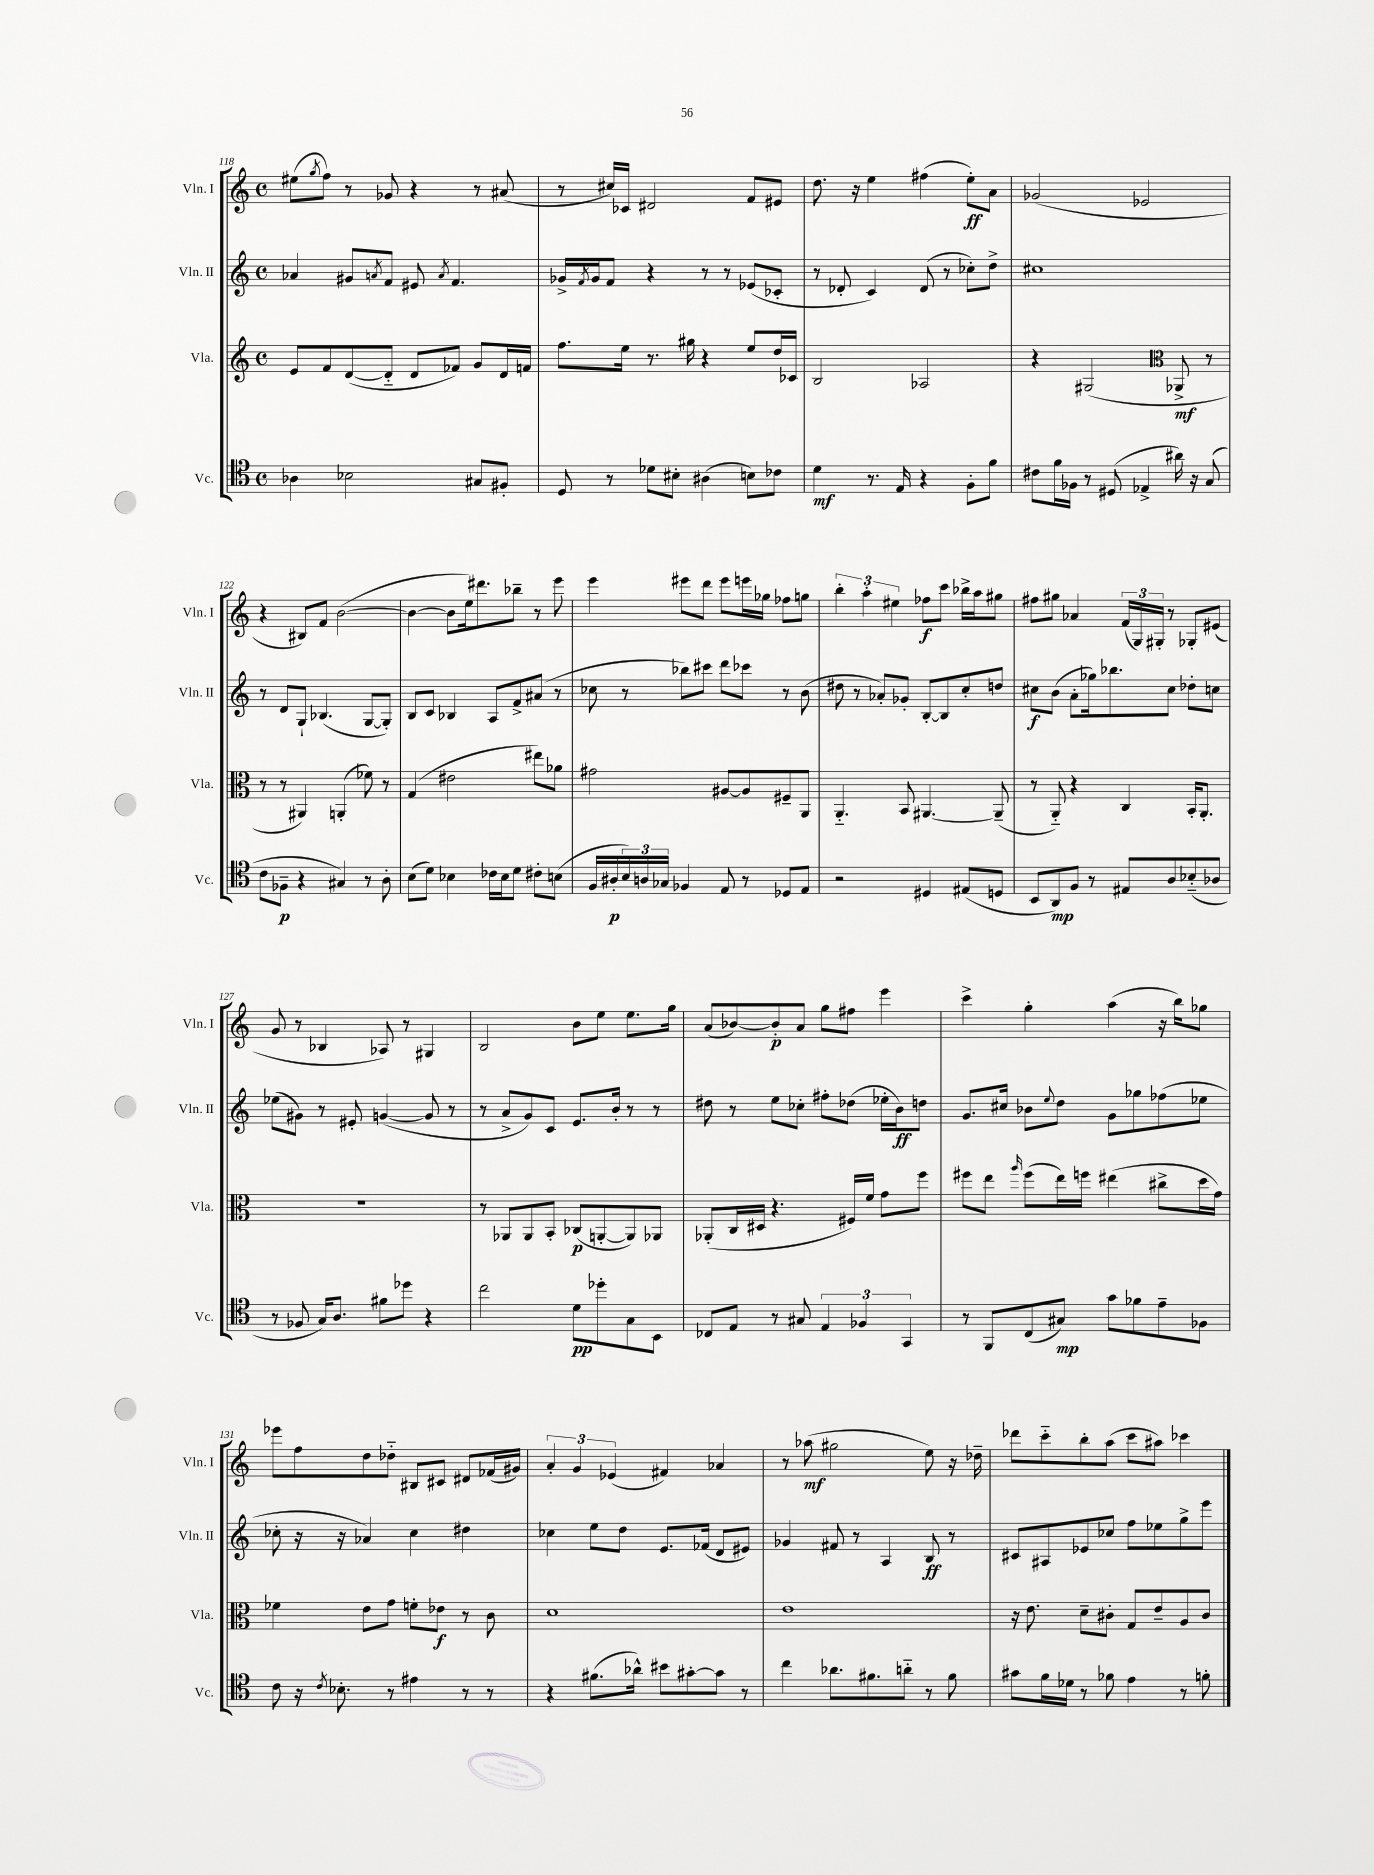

**kern	**kern	**kern	**kern
*staff4	*staff3	*staff2	*staff1
*clefC4	*clefG2	*clefG2	*clefG2
*k[]	*k[]	*k[]	*k[]
*M4/4	*M4/4	*M4/4	*M4/4
*met(c)	*met(c)	*met(c)	*met(c)
4A-	8e	4a-	(8ee#
.	.	.	8qgg
.	8f	.	8ff)
2B-	([8d	8g#	8r
.	.	8qa	.
.	8d'~]	8f	8g-
.	8d	8e#	4r
.	.	8qa	.
.	8f-)	4.f	.
8G#	8g	.	8r
8F#'	16d	.	(8a#
.	16f	.	.
=	=	=	=
8D	8.ff	16g-^	8r
.	.	8qf	.
.	.	16g-	.
8r	.	8f	16cc#)
.	16ee	.	16c-
8d-	8.r	4r	2d#
8B#'	.	.	.
.	16gg#	.	.
(4A#	4r	8r	.
.	.	8r	.
8B)	8ee	(8e-	8f
8c-	16dd	8c-'	8e#
.	16c-	.	.
=	=	=	=
4d	2B	8r	8.dd
.	.	8d-'	.
.	.	.	16r
8.r	.	4c)	4ee
16E	.	.	.
4r	2A-	(8d-	(4ff#
.	.	8r	.
8F'	.	8cc-')	8ee')
8f	.	8dd^	8a
=	=	=	=
8c#	4r	1cc#	(2g-
16f	.	.	.
16F-	.	.	.
8r	(2G#	.	.
(8D#	.	.	.
4E-^	.	.	2e-
*	*clefC3	*	*
16a#)	8AA-^	.	.
16r	.	.	.
(8G	8r	.	.
=	=	=	=
8c	8r	8r	4r
8F-~	8r	8d	.
4r	4AA#)	8G`	8B#)
.	.	(4.B-	8f
4G#)	(4AA'	.	([2b
8r	8f-)	[8G	.
8A'	8r	8G'])	.
=	=	=	=
(8B	(4G	8B	4b_
8d)	.	8c	.
4B-	2e#	4B-	8b]
.	.	.	16ee)
.	.	.	8.ddd#
16c-	.	8A	.
16B-	.	.	.
8d	.	8f^	8bb-~
8c#'	8ee#)	(8a#	8r
(8B	8a-	8r	8eee
=	=	=	=
16F	2g#	8cc-	4eee
16A#'	.	.	.
24B)	.	8r	.
24A	.	.	.
24G-	.	.	.
4F-	.	8bb-)	8eee#
.	.	8ccc#	8ddd
8E	[8A#	8ddd	8eee#
8r	8A#]	8ccc-	16eee
.	.	.	16gg-
8D-	8F#~	8r	8ff-
8E	8AA	(8b	8gg
=	=	=	=
2r	4.AA'~	8dd#	6bb'
.	.	8r	.
.	.	.	6aa'
.	.	8a-')	.
.	.	.	6ee#
.	8BB	8g-'	.
4D#	[4.AA#	[8B'	8ff-
.	.	8B]	8ccc
(8E#	.	8cc'	16bb-^
.	.	.	16aa
8D	(8AA#~]	8dd	8gg#
=	=	=	=
8BB	8r	8cc#	8ff#
8AA)	8AA'~)	(8b	8gg#
8F	4r	8a'	4a-
8r	.	16gg-)	.
.	.	8.bb-	.
8E#	4C	.	(24f
.	.	.	24G)
.	.	.	24G#'
8A	.	8cc#	8r
(8B-'~	16BB'	8dd-'	8G-'
.	8.AA'	.	.
8A-	.	8cc	(8e#
=	=	=	=
8r	1r	(8ee-	8g
8F-	.	8g#)	8r
16G)	.	8r	4B-
8.A	.	.	.
.	.	8e#'	.
8f#	.	([4g	8A-)
8dd-	.	.	8r
4r	.	8g]	4G#
.	.	8r	.
=	=	=	=
2cc	8r	8r	2B
.	8AA-	8a^	.
.	8AA-	8g)	.
.	8BB'	8c	.
8d	(8C-	8.e	8b
8dd-'	[8AA'	.	8ee
.	.	16b'	.
8G	8AA])	8r	8.ee
8BB	8AA-	8r	.
.	.	.	16gg
=	=	=	=
8C-	(8AA-'	8dd#	(8a
8E	16C	8r	[8b-)
.	16D#	.	.
8r	4.r	8ee	8b-']
8G#	.	8cc-'	8a
6E	.	8ff#'	8gg
.	16F#)	(8dd-	8ff#
6F-	.	.	.
.	16f	.	.
.	8g	16ee-'	4eee
.	.	16b)	.
6GG	.	.	.
.	8ff	8dd	.
=	=	=	=
8r	8ff#	8.g	4ccc^
8FF	8ee	.	.
.	.	16cc#	.
.	16qqaa	.	.
(8C	(8ff#	8b-	4gg'
.	.	8qqee	.
8G#)	16ee)	8dd	.
.	16ff	.	.
8g	(4ee#	8g	(4aa
8f-	.	8gg-	.
8e~	8cc#^	(8ff-	16r
.	.	.	16bb)
8F-	16dd	8ee-	8gg-
.	16g)	.	.
=	=	=	=
8c	4f-	8cc-'	8eee-
16r	.	16r	8ff
8qc	.	.	.
8.B-'	.	16r	.
.	8e	4a-)	8dd
8r	8g	.	8dd-'~
4e#	8f'	4cc-	8B#
.	8e-	.	8c#
8r	8r	4dd#	8d#
8r	8c	.	(16f-
.	.	.	16g#)
=	=	=	=
4r	1d	4cc-	6a'
.	.	.	6g
(8.f#	.	8ee	.
.	.	.	(6e-
.	.	8dd	.
16a-^^)	.	.	.
8b#	.	8.e	4f#)
[8g#'	.	.	.
.	.	(16f-	.
8g#]	.	8d	4a-
8r	.	8e#)	.
=	=	=	=
4cc	1e	4g-	8r
.	.	.	(8aa-
8.a-	.	8f#	2gg#
.	.	8r	.
8.f#	.	.	.
.	.	4A	.
8a'~	.	.	.
8r	.	8B	8ee)
8f#	.	8r	16r
.	.	.	16dd-~
=	=	=	=
8g#	16r	8c#	8ddd-
.	8.e	.	.
16f	.	8A#	8ccc'~
16d-	.	.	.
8r	8d~	8e-	8bb'
8f-	8c#'	8cc-	(8aa
4e	8G	8ff	8ccc
.	8e~	8ee-	8aa#)
8r	8A	8gg^	4ccc-
8f'	8c#	8eee	.
==	==	==	==
*-	*-	*-	*-
